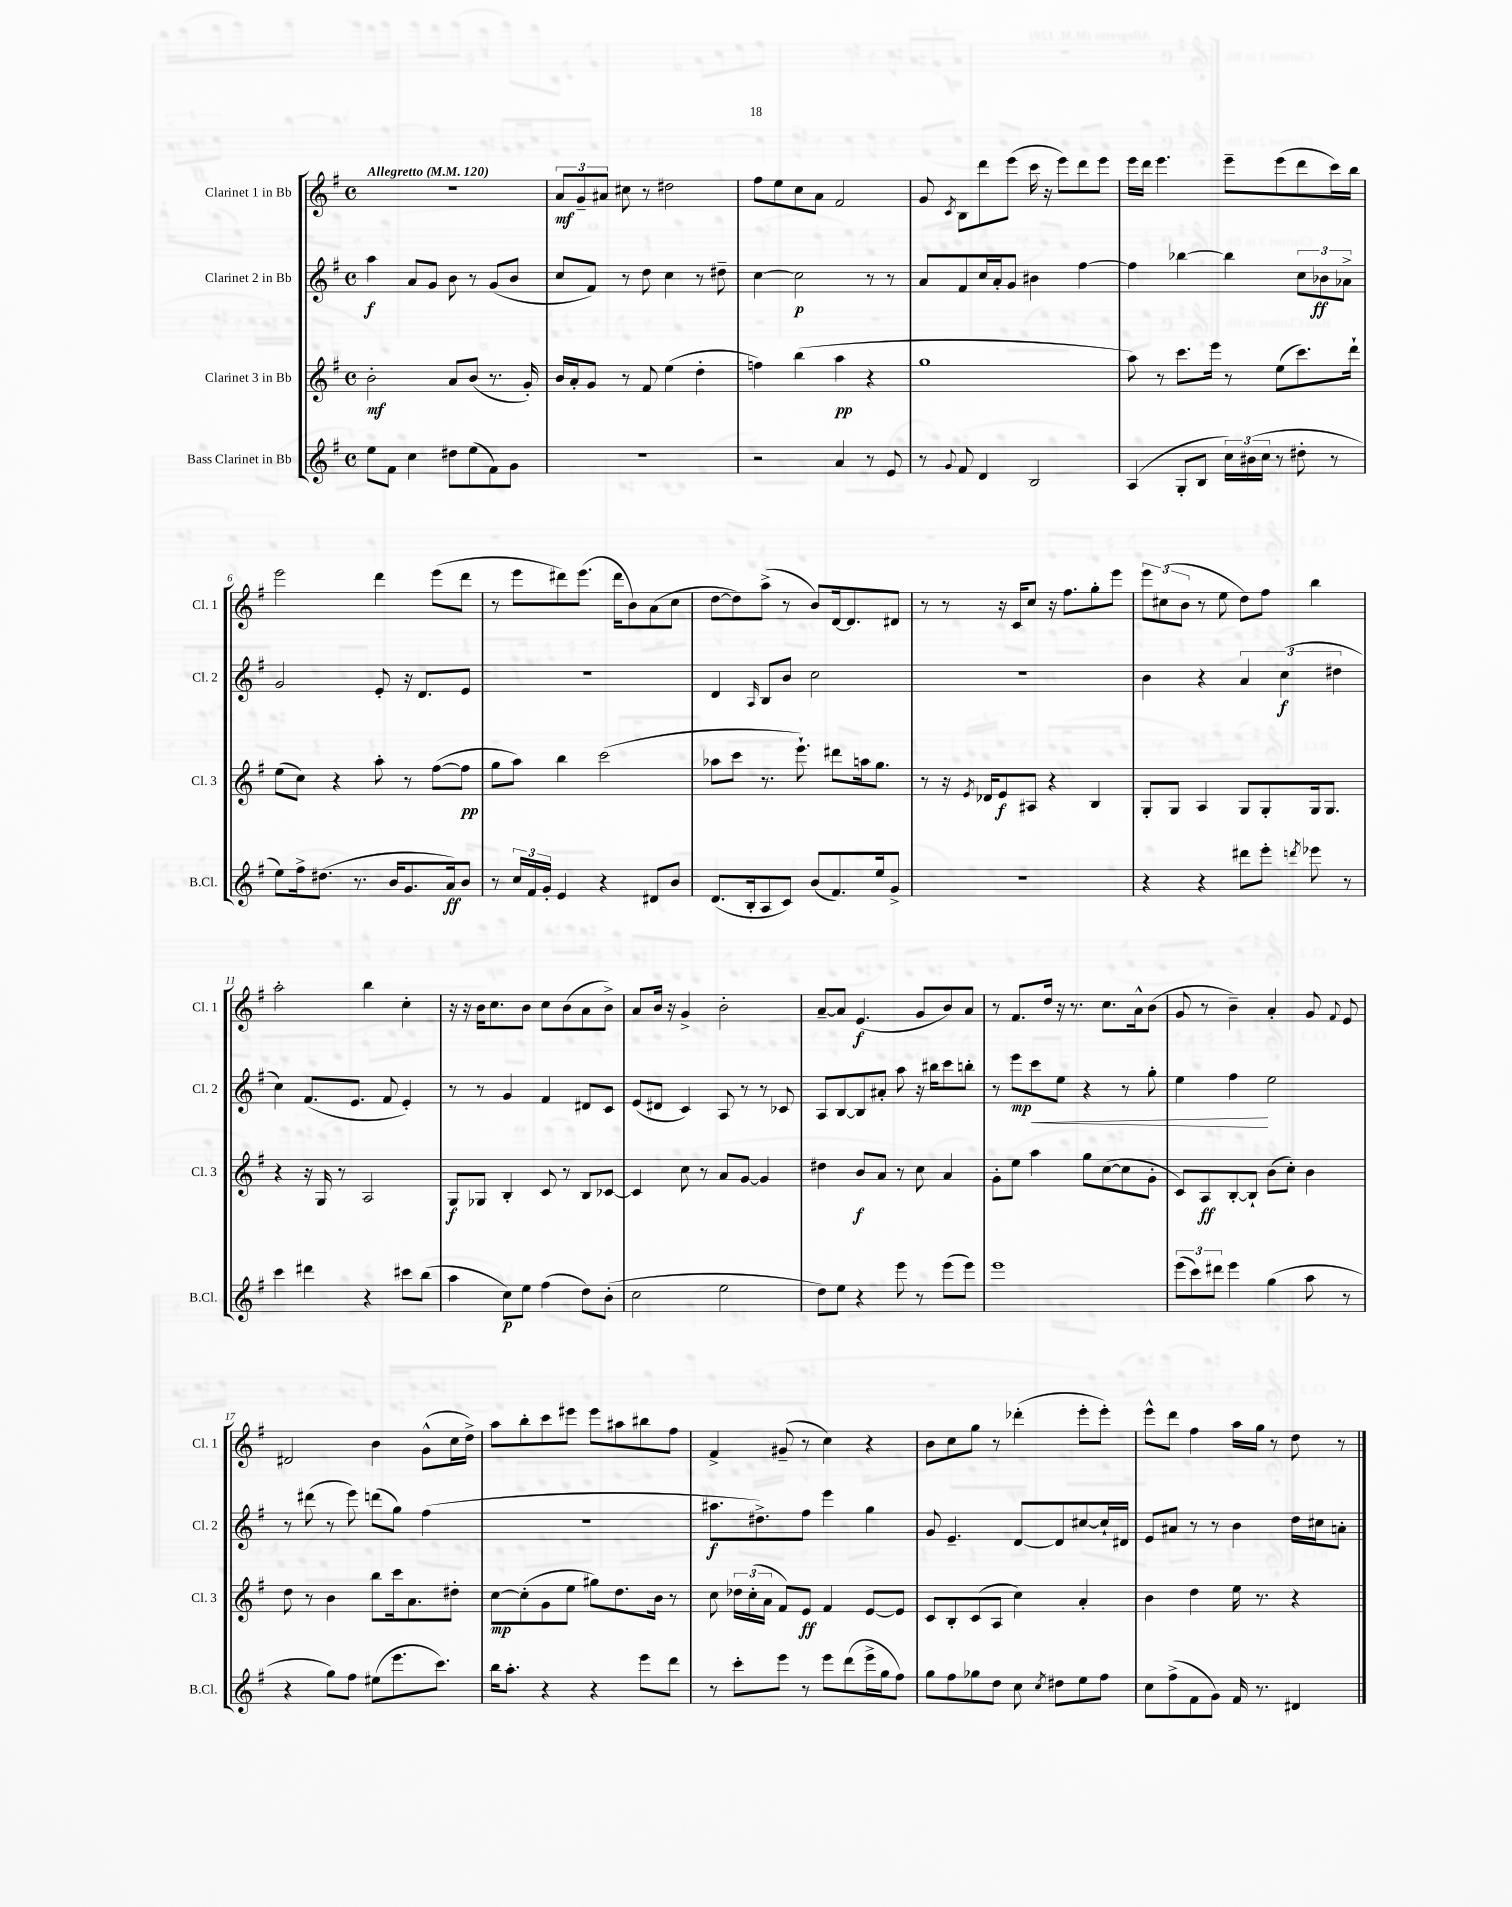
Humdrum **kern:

**kern	**kern	**kern	**kern
*staff4	*staff3	*staff2	*staff1
*clefG2	*clefG2	*clefG2	*clefG2
*k[f#]	*k[f#]	*k[f#]	*k[f#]
*M4/4	*M4/4	*M4/4	*M4/4
*met(c)	*met(c)	*met(c)	*met(c)
*MM120	*MM120	*MM120	*MM120
8ee	2b'	4aa	1r
8f#	.	.	.
4cc	.	8a	.
.	.	8g	.
8dd#	8a	8b	.
(8ee	(8b	8r	.
8f#)	8.r	(8g	.
8g	.	8b	.
.	16g')	.	.
=	=	=	=
1r	16b	8cc	12a
.	16a'	.	.
.	.	.	12g~
.	8g	8f#)	.
.	.	.	12a#
.	8r	8r	8cc#
.	8f#	8dd	8r
.	(4ee	4cc	2dd#
.	4dd'	8r	.
.	.	8dd#~	.
=	=	=	=
2r	4ff)	[4cc	8ff#
.	.	.	8ee
.	(4bb	2cc]	8cc
.	.	.	8a
4a	4aa	.	2f#
8r	4r	8r	.
8e	.	8r	.
=	=	=	=
8r	1gg	8a	8g
8qqg	.	.	8qc
8f#	.	8f#	8B
4d	.	16cc	8ddd
.	.	16a'	.
.	.	8g	(8eee
2B	.	4b#	16ccc
.	.	.	16r
.	.	.	8eee)
.	.	[4ff#	8ddd
.	.	.	8eee
=	=	=	=
(4A	8aa)	4ff#]	16eee
.	.	.	16ddd
.	8r	.	4.eee
8G'	8.ccc	[4bb-	.
8B	.	.	.
.	16eee	.	.
24cc)	8r	4bb-]	8eee~
(24b#	.	.	.
24cc	.	.	.
8r	(8ee	.	(8eee
8dd#'	8.ccc)	12cc	8ddd
.	.	12b-	.
8r	.	.	16ccc)
.	.	12a-^	.
.	16ddd`	.	16bb
=	=	=	=
8ee)	(8ee	2g	2eee
16ff#^	8cc)	.	.
(8.dd#	.	.	.
.	4r	.	.
8.r	.	.	.
.	8aa'	8e'	4ddd
16b	.	.	.
8.g	8r	16r	.
.	.	8.d	.
.	([8ff#	.	(8eee
16a)	.	.	.
8b	8ff#]	8e	8ddd
=	=	=	=
8r	8gg	1r	8r
24cc	8aa)	.	8eee
24f#	.	.	.
24g'	.	.	.
4e	4bb	.	8ddd#)
.	.	.	(8.eee
4r	(2ccc	.	.
.	.	.	16ddd#
.	.	.	8b)
8d#	.	.	(8a
8b	.	.	8cc
=	=	=	=
(8.d	8aa-	4d	[8dd
.	8ccc	.	8dd])
16B'	.	.	.
.	.	16qqA	.
8A	8.r	8B	(8aa^
8c)	.	8b	8r
.	8.eee`)	.	.
(8b	.	2cc	8b)
8.f#)	8ddd#	.	[16d
.	.	.	8.d]
.	16aa	.	.
16ee	8.gg	.	.
8g^	.	.	8d#
=	=	=	=
1r	8r	1r	8r
.	16r	.	8r
.	8qe	.	.
.	16d-	.	.
.	8e	.	16r
.	.	.	16c
.	8A#	.	8cc
.	4r	.	16r
.	.	.	8.ff#
.	4B	.	8gg'
.	.	.	8eee
=	=	=	=
4r	8G'	4b	12eee
.	.	.	(12cc#
.	8G	.	.
.	.	.	12b
4r	4A	4r	8r
.	.	.	8ee
8ddd#	8G	6a	8dd)
8eee'	8G'	.	8ff#
.	.	(6cc	.
8qddd	.	.	.
8eee-	16G	.	4bb
.	8.G	.	.
.	.	6dd#	.
8r	.	.	.
=	=	=	=
4ccc	4r	4cc)	2aa'
4ddd#	16r	(8.f#	.
.	16G	.	.
.	8r	.	.
.	.	8.e	.
4r	2A	.	4bb
.	.	8f#	.
8ccc#	.	4e')	4cc'
(8bb	.	.	.
=	=	=	=
4aa	8G	8r	16r
.	.	.	16r
.	8G-	8r	16b
.	.	.	8.cc
8cc)	4B'	4g	.
8ee	.	.	8b
(4ff#	8c	4f#	8cc
.	8r	.	(8b
8dd)	8B	8d#	8a
(8b'	[8c-	8c	8b^)
=	=	=	=
2cc	4c-]	(8e	8a
.	.	8d#	16b
.	.	.	16r
.	8cc	4c)	4g^
.	8r	.	.
2ee	8a	8A	2b'
.	[8g	8r	.
.	4g]	8r	.
.	.	8c-	.
=	=	=	=
8dd)	4dd#	8A	[8a~
8ee	.	[8B	8a]
4r	8b	8B]	(4.e
.	8a	8a#'	.
8eee	8r	8aa	.
8r	8cc	16r	8g
.	.	16bb#	.
(8eee	4a	8ccc	8b)
8eee)	.	8bb'	8a
=	=	=	=
1eee	8g'	8r	8r
.	8ee	8eee	8.f#
.	4aa	8ccc	.
.	.	.	16dd
.	.	8ee	16r
.	.	.	8.r
.	8gg	4r	.
.	([8cc	.	8.cc
.	8cc]	8r	.
.	.	.	16a^^
.	8g'	8gg'	(8b
=	=	=	=
(12eee	8c)	4ee	8g
12ccc)	.	.	.
.	8A	.	8r
12ddd#	.	.	.
4eee	[8B'	4ff#	4b~)
.	8B`]	.	.
(4gg	(8b	2ee	4a'
.	8cc')	.	.
8aa	4b	.	8g
.	.	.	8qqf#
8r	.	.	8e
=	=	=	=
4r	8dd	8r	2d#
.	8r	(8ddd#	.
8gg)	4b	8r	.
8ff#	.	8eee)	.
(8ee#	8bb	(8ddd	4b
8.eee	16ccc	8gg)	.
.	8.a	.	.
.	.	(4ff#	(8g^^
8.ccc)	.	.	.
.	8dd#'	.	16cc
.	.	.	16dd^)
=	=	=	=
16bb	[8cc	1r	8aa
8.aa'	.	.	.
.	(8cc']	.	8bb'
4r	8g	.	8ccc
.	8ee	.	8eee#
4r	8gg#)	.	8eee#
.	8.dd	.	8aa#
8eee	.	.	8bb#
.	16b	.	.
8ddd	8r	.	8ff#
=	=	=	=
8r	8cc	8.aa#	4f#^
8ccc'	24dd-	.	.
.	(24cc'	.	.
.	.	8.dd#^)	.
.	24a	.	.
8eee	8f#)	.	(8g#~
8r	8e	8ff#	8r
8eee	4f#	4eee	4cc)
(8ddd	.	.	.
16eee^	[8e	4gg	4r
16gg	.	.	.
8ff#)	8e]	.	.
=	=	=	=
8gg	8c	8g	8b
8ff#	8B'	4.e~	8cc
8gg-	(8c	.	8gg
8dd	8A	.	8r
8cc	4cc)	[8d	(4ddd-'
8qcc	.	.	.
8dd#	.	8d]	.
8ee	4a'	[8cc#	8eee'
8ff#	.	16cc#`]	8eee')
.	.	16d#	.
=	=	=	=
8cc	4b	8e	8eee^^
(8ff#^	.	8a#	8ddd
8f#	4dd	8r	4ff#
8g)	.	8r	.
16f#	16ee	4b	16aa
8.r	8.r	.	16gg
.	.	.	8r
4d#	4r	16dd	8dd
.	.	16cc#	.
.	.	8a'	8r
==	==	==	==
*-	*-	*-	*-
